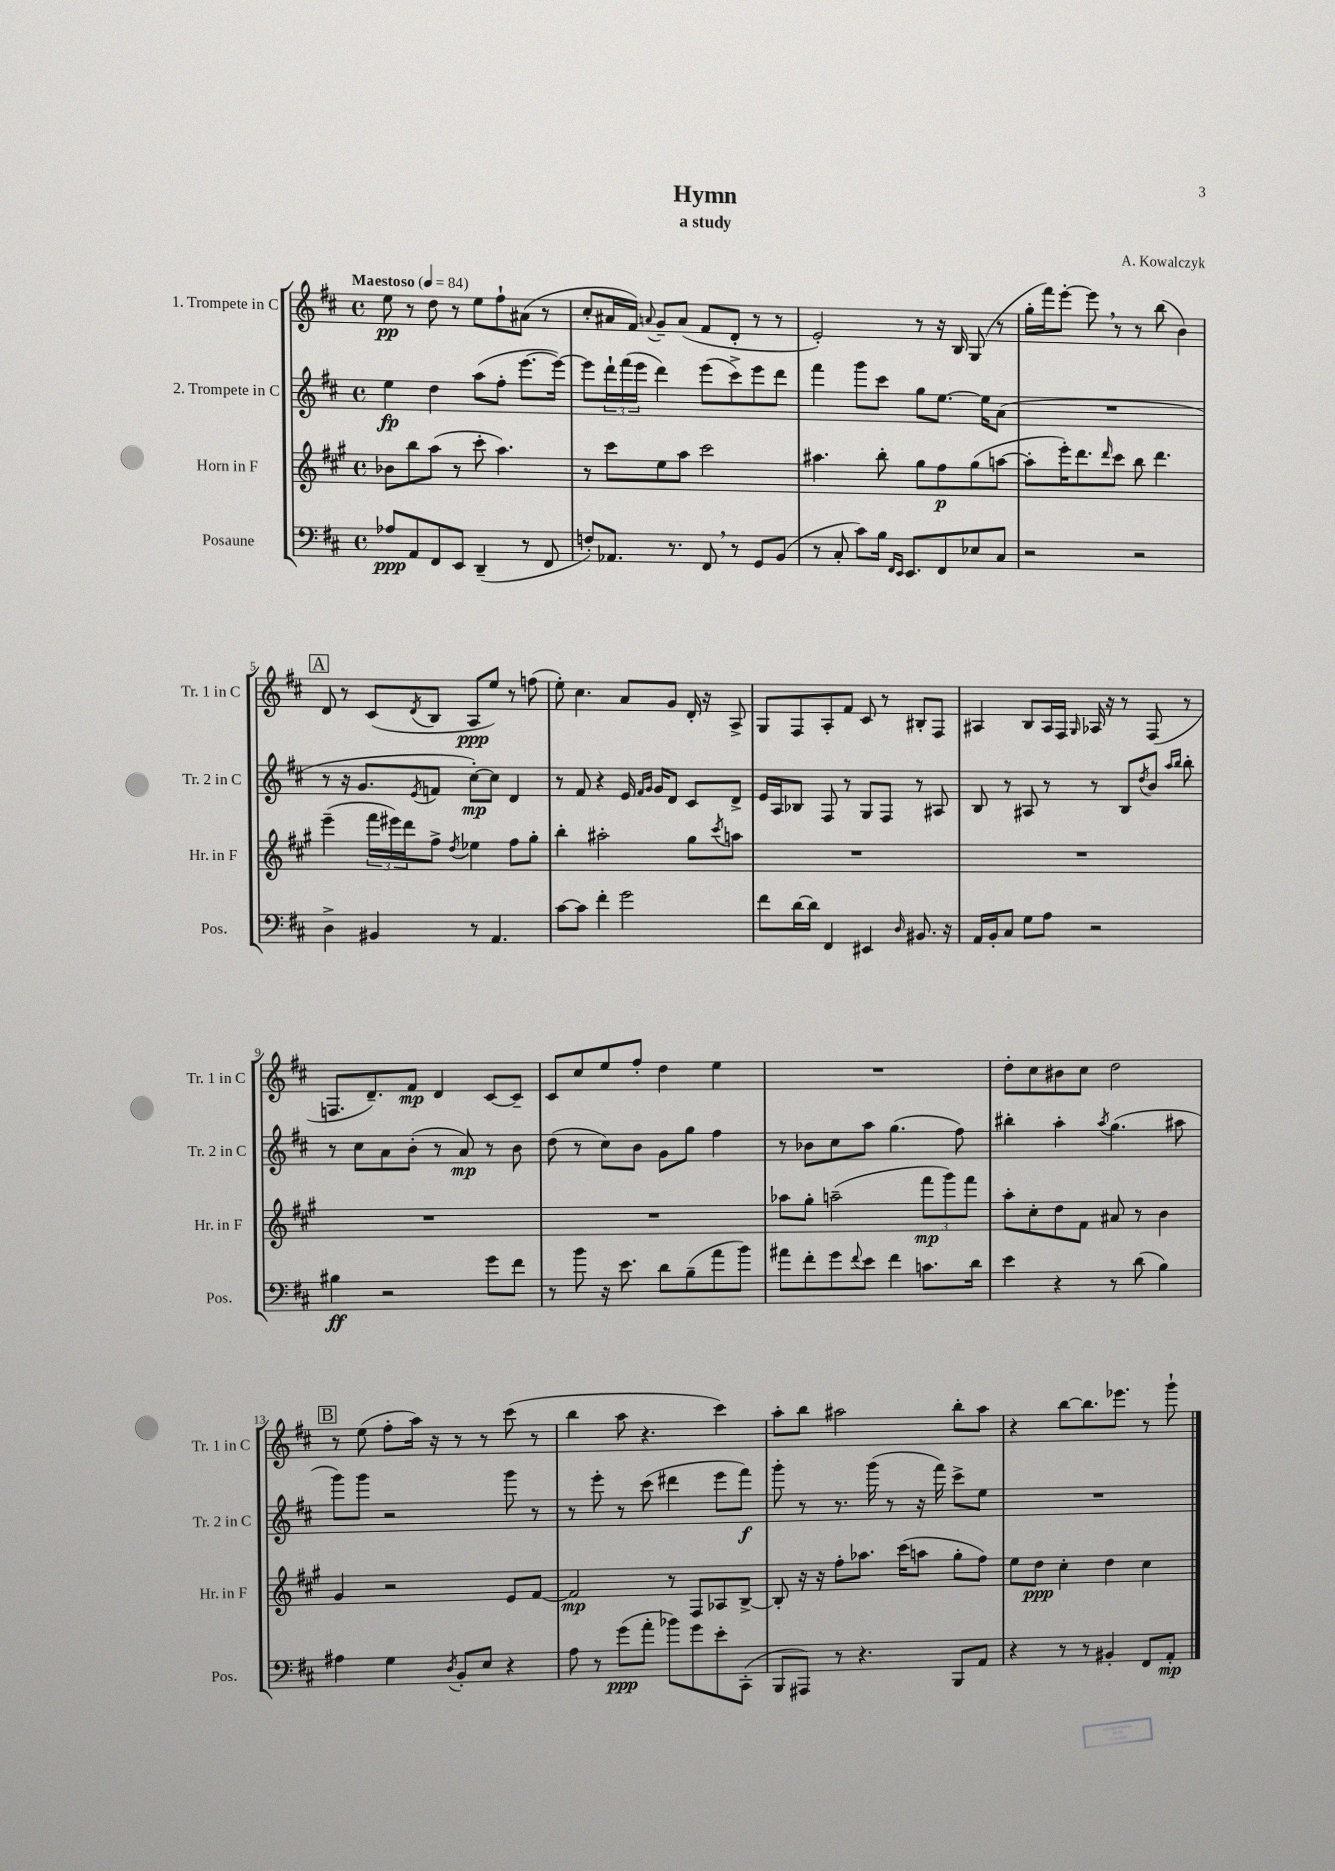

**kern	**kern	**kern	**kern
*staff4	*staff3	*staff2	*staff1
*clefF4	*clefG2	*clefG2	*clefG2
*k[f#c#]	*k[f#c#g#]	*k[f#c#]	*k[f#c#]
*M4/4	*M4/4	*M4/4	*M4/4
*met(c)	*met(c)	*met(c)	*met(c)
*MM84	*MM84	*MM84	*MM84
8A-	8b-	4ee	8ee
8AA	8bb	.	8r
8FF#	(8aa	4dd	8dd
8EE	8r	.	8r
(4DD~	8ccc#'	(8aa	8ee
.	4.aa)	8ff#'	8ff#`
8r	.	[8.eee	(8a#
8FF#	.	.	8r
.	.	16eee_)	.
=	=	=	=
8F')	8r	8eee]	8cc#'
8.AA-	8ccc#	24ddd`	16a#
.	.	(24fff#	.
.	.	.	16f#)
.	.	24eee	.
.	.	.	8qqa
.	8ee	4ddd)	8g~
8.r	.	.	.
.	8aa	.	(8a
8FF#	2ccc#	(8eee	8f#
8r	.	8ccc#^)	8d'
8GG	.	8eee	8r
(8BB	.	8ddd	8r
=	=	=	=
8r	4.aa#	4fff#	2e')
8C#'	.	.	.
8c#)	.	8ggg	.
16B	8bb'	8ccc#	.
16qqFF#	.	.	.
16qqEE	.	.	.
8.EE	.	.	.
.	8gg#	8gg	8r
8FF#	8ff#	[8.ee	16r
.	.	.	16B
8E-	(8gg#	.	(8G
.	.	16ee]	.
8C#	[8aa	(8a	8r
=	=	=	=
2r	8aa']	1r	16gg'
.	.	.	16fff#)
.	16eee')	.	[8eee'
.	8.ddd	.	.
.	.	.	8eee]
.	16qqddd	.	.
.	8ccc#	.	8r
2r	8bb	.	8r
.	4.ddd	.	(8bb
.	.	.	4b)
=	=	=	=
4D^	(4eee~	8r	8d
.	.	16r	8r
.	.	8.g	.
4BB#	24fff#	.	(8c#
.	24eee#)	.	.
.	24ddd	.	.
.	.	8qe	8qd
.	8ff#^	8f	8B
.	8qdd	.	.
8r	4ee-	[8cc#')	8A
4.AA	.	8cc#]	8ee)
.	8ff#	4d	8r
.	8gg#'	.	(8ff
=	=	=	=
[8c#	4bb'	8r	8ee')
8c#]	.	8f#	4.cc#
4f#'	2aa#'	4r	.
2g	.	16e	8a
.	.	16qqf#	.
.	.	16qqg	.
.	.	16g	.
.	.	8d	8g
.	8gg#	8c#	16d'
.	.	.	16r
.	8qccc#	.	.
.	8aa	8d^	8A^
=	=	=	=
8f#	1r	16e	8G
.	.	16A	.
[16d	.	8B-	8F#
16d]	.	.	.
4FF#	.	8F#	8A'
.	.	8r	8f#
4EE#	.	8G	8c#
.	.	8F#	8r
16qqD	.	.	.
8.BB#	.	8r	8B#'
.	.	8A#	8F#
16r	.	.	.
=	=	=	=
16AA	1r	8B	4A#
16BB'	.	.	.
8C#	.	8r	.
8G	.	8A#	8B
8A	.	8r	16A#
.	.	.	16F#
.	.	.	16qqG
2r	.	8r	16A-
.	.	.	16r
.	.	8B	8r
.	.	8qdd	.
.	.	8b	(8F#
.	.	16qqaa	.
.	.	16qqbb	.
.	.	8bb'	8r
=	=	=	=
4B#	1r	8r	8.F
.	.	8cc#	.
.	.	.	8.d~)
2r	.	8a	.
.	.	(8b'	8f#
.	.	8r	4d
.	.	8a)	.
8g	.	8r	[8c#
8f#	.	8b	8c#~]
=	=	=	=
8r	1r	(8dd	8c#
8b	.	8r	8cc#
16r	.	8cc#)	8ee
8.e	.	.	.
.	.	8b	8ff#'
8d	.	8g	4dd
(8B~	.	8gg	.
8a	.	4ff#	4ee
8b)	.	.	.
=	=	=	=
8a#	8aa-	8r	1r
8f#'	8gg#'	8b-	.
8g	(2aa~	8cc#	.
8qqf#	.	.	.
8e	.	8aa	.
4f#	.	(4.gg	.
8.c	12fff#	.	.
.	12ggg#)	.	.
.	.	8ff#)	.
.	12fff#	.	.
16d	.	.	.
=	=	=	=
4e	8aa'	4bb#'	8dd'
.	8cc#'	.	8cc#
4r	8dd	4aa'	8b#
.	8f#	.	8cc#
.	.	8qaa	.
8r	8a#	(4.gg	2dd
(8d	8r	.	.
4B)	4b	.	.
.	.	8aa#	.
=	=	=	=
4A#	4g#	8ggg)	8r
.	.	8ggg	(8ee
4G	2r	2r	8ff#'
.	.	.	16aa)
.	.	.	16r
8qD	.	.	.
8BB'	.	.	8r
8E	.	.	8r
4r	8e	8ggg	(8ccc#
.	[8f#	8r	8r
=	=	=	=
8A	2f#]	8r	4bb
8r	.	8eee'	.
(8g	.	8r	8aa
8a'	.	(8ccc#	4.r
8b-)	8r	4ddd#	.
8g	8F#	.	.
8e'	8A-	8eee	4ccc#)
(8CC#'	[8B^	8fff#)	.
=	=	=	=
8BBB	8B']	8ggg'	8aa'
8AAA#)	16r	8r	8bb
.	16r	.	.
8r	8ff#'	8.r	2aa#
4.r	8.aa-	.	.
.	.	(16ggg	.
.	.	8r	.
.	(16ccc#	.	.
.	8aa	16r	.
.	.	16fff#)	.
8BBB	8gg#'	8ccc#^	8bb'
8AA	8ff#)	8ee	8aa#
=	=	=	=
4r	8ee	1r	4r
.	8dd	.	.
8r	4cc#'	.	[8bb
8r	.	.	8.bb]
4BB#'	4dd	.	.
.	.	.	8.eee-
8FF#	4cc#	.	8r
8AA'	.	.	8ggg`
==	==	==	==
*-	*-	*-	*-
